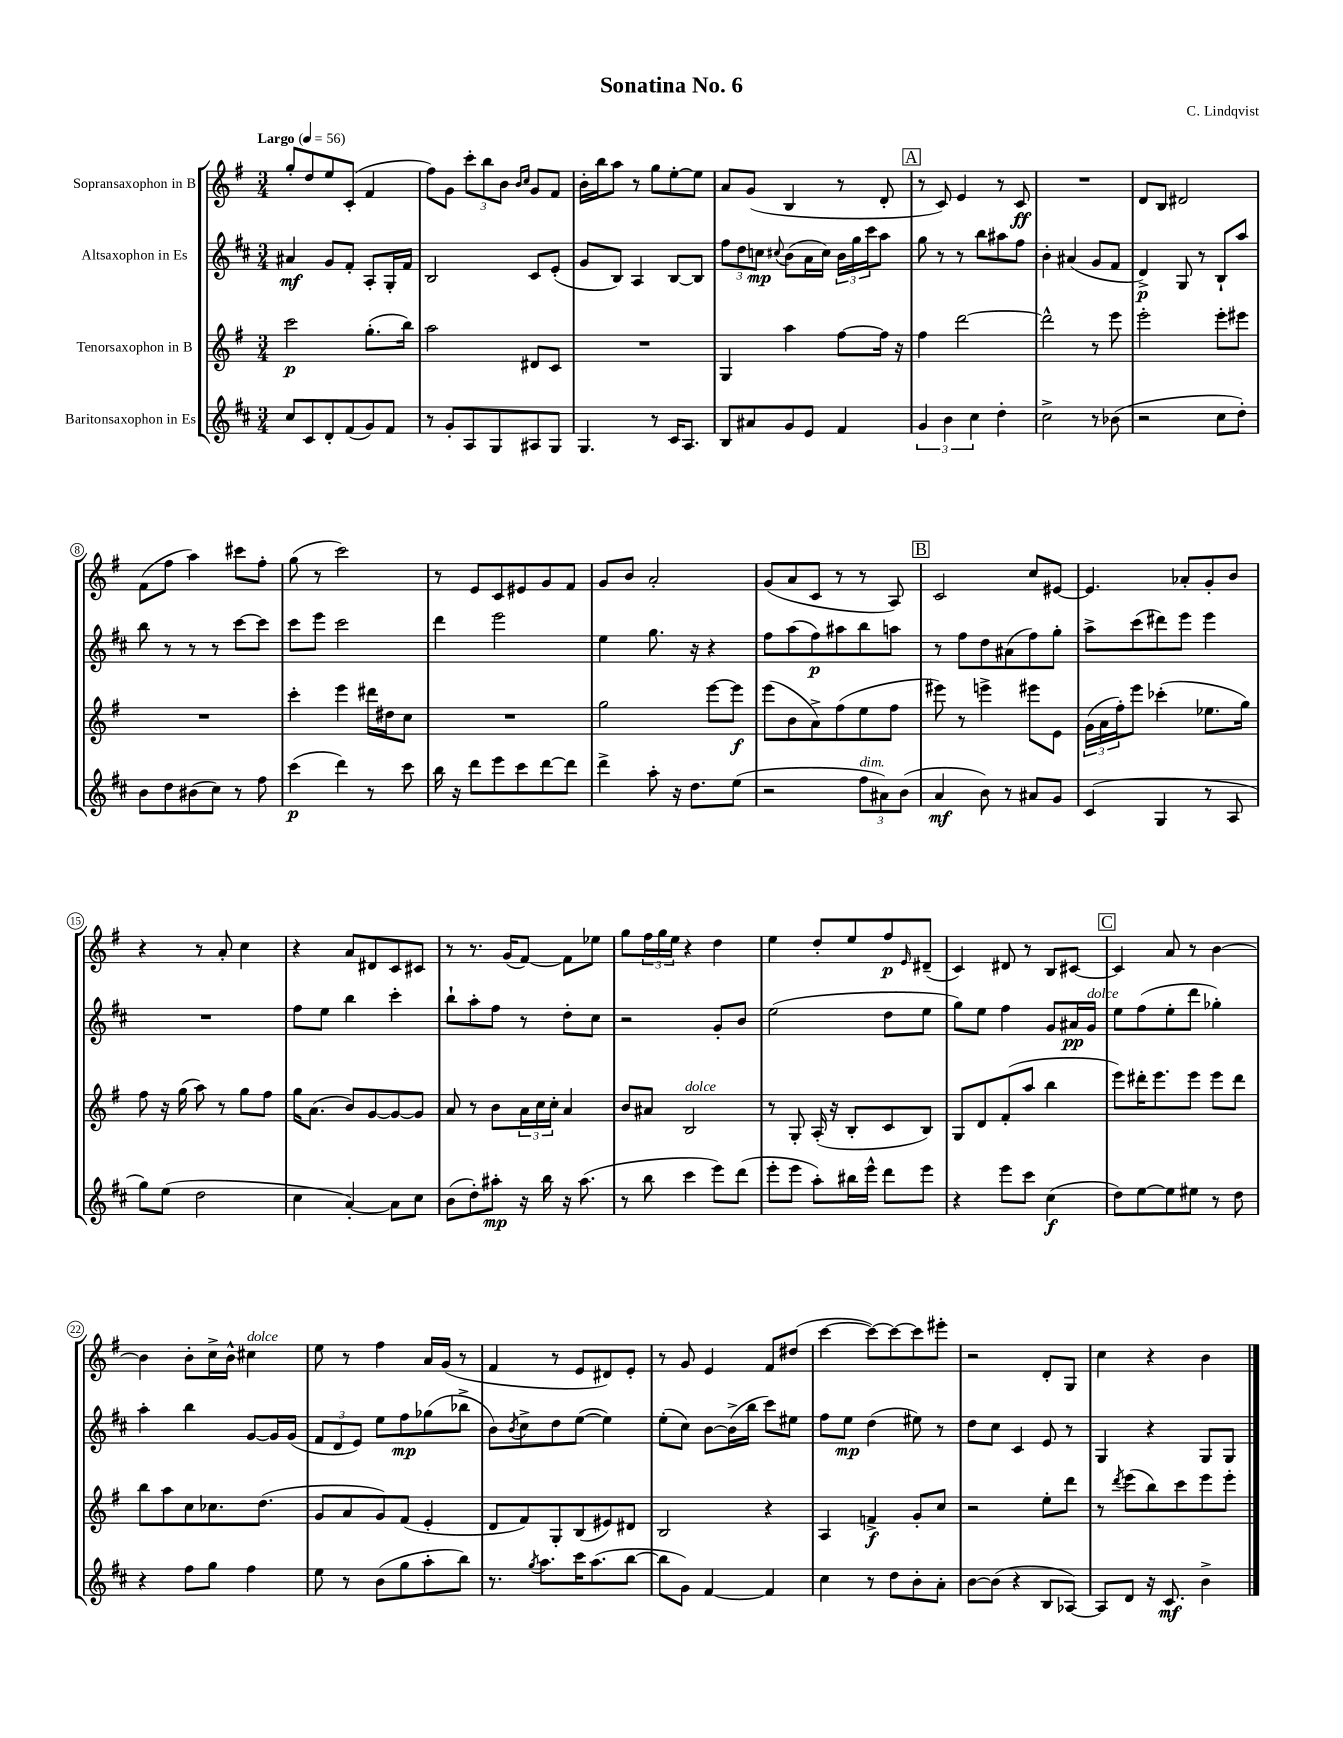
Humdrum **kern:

**kern	**dynam	**kern	**dynam	**kern	**dynam	**kern	**dynam
*part4	*part4	*part3	*part3	*part2	*part2	*part1	*part1
*staff4	*staff4	*staff3	*staff3	*staff2	*staff2	*staff1	*staff1
*I"Baritonsaxophon in Es	*	*I"Tenorsaxophon in B	*	*I"Altsaxophon in Es	*	*I"Sopransaxophon in B	*
*clefG2	*	*clefG2	*	*clefG2	*	*clefG2	*
*k[f#c#]	*	*k[f#]	*	*k[f#c#]	*	*k[f#]	*
*M3/4	*	*M3/4	*	*M3/4	*	*M3/4	*
*MM56	*	*MM56	*	*MM56	*	*MM56	*
=1	=1	=1	=1	=1	=1	=1	=1
!	!	!	!	!	!	!LO:TX:a:B:t=Largo	!
8cc#/L	.	2ccc\	p	4a#X/	mf	8gg'/L	.
8c#/	.	.	.	.	.	8dd/	.
8d'/	.	.	.	8g/L	.	8ee/	.
(8f#/	.	.	.	8f#'/J	.	(8c'/J	.
8g/)	.	(8.gg'\L	.	8A'/L	.	4f#/	.
8f#/J	.	.	.	16G'/L	.	.	.
.	.	16bb\Jk)	.	16f#/JJ	.	.	.
=2	=2	=2	=2	=2	=2	=2	=2
8r	.	2aa\	.	2B/	.	8ff#\L)	.
8g'/L	.	.	.	.	.	8g\J	.
8A/	.	.	.	.	.	12ccc'\L	.
.	.	.	.	.	.	12bb\	.
8G/	.	.	.	.	.	.	.
.	.	.	.	.	.	12b\J	.
.	.	.	.	.	.	16qqb/LL	.
.	.	.	.	.	.	16qqcc/JJ	.
8A#X/	.	8d#X/L	.	8c#/L	.	8g/L	.
8G/J	.	8c/J	.	(8e'/J	.	8f#/J	.
=3	=3	=3	=3	=3	=3	=3	=3
4.G/	.	2.r	.	8g/L	.	16b'\LL	.
.	.	.	.	.	.	16bb\J	.
.	.	.	.	8B/J)	.	8aa\J	.
.	.	.	.	4A/	.	8r	.
8r	.	.	.	.	.	8gg\L	.
16c#/KL	.	.	.	[8B/L	.	[8ee'\	.
8.A/J	.	.	.	.	.	.	.
.	.	.	.	8B/J]	.	8ee\J]	.
=4	=4	=4	=4	=4	=4	=4	=4
8B/L	.	4G/	.	12ff#\L	.	8a/L	.
.	.	.	.	12dd\	.	.	.
8a#X/	.	.	.	.	.	(8g/J	.
.	.	.	.	12ccn\J	mp	.	.
.	.	.	.	8qqcc#X/	.	.	.
8g/	.	4aa\	.	(8b\L	.	4B/	.
8e/J	.	.	.	16a\L	.	.	.
.	.	.	.	16cc#\JJ)	.	.	.
4f#/	.	[8ff#\L	.	24b\LL	.	8r	.
.	.	.	.	24gg\	.	.	.
.	.	.	.	24ccc#\J	.	.	.
.	.	16ff#\Jk]	.	8aa\J	.	8d'/	.
.	.	16r	.	.	.	.	.
!!LO:REH:place=s1:t=A
=5	=5	=5	=5	=5	=5	=5	=5
6g/	.	4ff#\	.	8gg\	.	8r	.
.	.	.	.	8r	.	8c/)	.
6b\	.	.	.	.	.	.	.
.	.	[2ddd\	.	8r	.	4e/	.
6cc#\	.	.	.	.	.	.	.
.	.	.	.	8bb\L	.	.	.
4dd'\	.	.	.	8aa#X\	.	8r	.
.	.	.	.	8ff#\J	.	8c/	ff
=6	=6	=6	=6	=6	=6	=6	=6
2cc#^\	.	2ddd^^\]	.	4b'\	.	2.r	.
.	.	.	.	(4a#X/	.	.	.
8r	.	8r	.	8g/L	.	.	.
(8b-X\	.	8eee\	.	8f#/J	.	.	.
=7	=7	=7	=7	=7	=7	=7	=7
2r	.	2eee'\	.	4d^/)	p	8d/L	.
.	.	.	.	.	.	8B/J	.
.	.	.	.	8G/	.	2d#X/	.
.	.	.	.	8r	.	.	.
8cc#\L	.	8eee'\L	.	8B`/L	.	.	.
8dd'\J)	.	8eee#X\J	.	8aa/J	.	.	.
!!LO:LB:g=z
=8	=8	=8	=8	=8	=8	=8	=8
8b\L	.	2.r	.	8bb\	.	(8f#\L	.
8dd\	.	.	.	8r	.	8ff#\J	.
(8b#X\	.	.	.	8r	.	4aa\)	.
8cc#\J)	.	.	.	8r	.	.	.
8r	.	.	.	[8ccc#\L	.	8ccc#X\L	.
8ff#\	.	.	.	8ccc#\J]	.	8ff#'\J	.
=9	=9	=9	=9	=9	=9	=9	=9
(4ccc#\	p	4ccc'\	.	8ccc#\L	.	(8gg\	.
.	.	.	.	8eee\J	.	8r	.
4ddd\)	.	4eee\	.	2ccc#\	.	2ccc\)	.
8r	.	16ddd#X\LL	.	.	.	.	.
.	.	16dd#X\J	.	.	.	.	.
8ccc#\	.	8cc\J	.	.	.	.	.
=10	=10	=10	=10	=10	=10	=10	=10
16bb\	.	2.r	.	4ddd\	.	8r	.
16r	.	.	.	.	.	.	.
8ddd\L	.	.	.	.	.	8e/L	.
8eee\	.	.	.	2eee\	.	8c/	.
8ccc#\	.	.	.	.	.	8e#X/	.
[8ddd\	.	.	.	.	.	8g/	.
8ddd\J]	.	.	.	.	.	8f#/J	.
=11	=11	=11	=11	=11	=11	=11	=11
4ddd^\	.	2gg\	.	4ee\	.	8g/L	.
.	.	.	.	.	.	8b/J	.
8aa'\	.	.	.	8.gg\	.	2a'/	.
16r	.	.	.	.	.	.	.
8.dd\L	.	.	.	16r	.	.	.
.	.	[8eee\L	.	4r	.	.	.
(8ee\J	.	8eee\J]	f	.	.	.	.
=12	=12	=12	=12	=12	=12	=12	=12
2r	.	(8eee\L	.	8ff#\L	.	(8g/L	.
.	.	8b\	.	(8aa\	.	8a/	.
.	.	8a^\)	.	8ff#\)	p	8c/J	.
.	.	(8ff#\	.	8aa#X\	.	8r	.
!LO:TX:a:i:t=dim.	!	!	!	!	!	!	!
12ff#\L	.	8ee\	.	8bb\	.	8r	.
12a#X\)	.	.	.	.	.	.	.
.	.	8ff#\J	.	8aan\J	.	8A/)	.
(12b\J	.	.	.	.	.	.	.
!!LO:REH:place=s1:t=B
=13	=13	=13	=13	=13	=13	=13	=13
4a/	mf	8eee#X\)	.	8r	.	2c/	.
.	.	8r	.	8ff#\L	.	.	.
8b\)	.	4eeen^\	.	8dd\	.	.	.
8r	.	.	.	(8a#X\	.	.	.
8a#X/L	.	8eee#X\L	.	8ff#\)	.	8cc/L	.
8g/J	.	8e\J	.	8gg'\J	.	[8e#X/J	.
=14	=14	=14	=14	=14	=14	=14	=14
(4c#/	.	(24g\LL	.	8aa^\L	.	4.e#/]	.
.	.	24a\	.	.	.	.	.
.	.	24ff#'\J)	.	.	.	.	.
.	.	8eee\J	.	(8ccc#\	.	.	.
4G/	.	(4ccc-X'\	.	8ddd#X\)	.	.	.
.	.	.	.	8eee\J	.	8a-X'/L	.
8r	.	8.ee-X\L	.	4eee\	.	8g'/	.
8A/	.	.	.	.	.	8b/J	.
.	.	16gg\Jk)	.	.	.	.	.
!!LO:LB:g=z
=15	=15	=15	=15	=15	=15	=15	=15
8gg\L)	.	8ff#\	.	2.r	.	4r	.
(8ee\J	.	16r	.	.	.	.	.
.	.	(16gg\	.	.	.	.	.
2dd\	.	8aa\)	.	.	.	8r	.
.	.	8r	.	.	.	8a'/	.
.	.	8gg\L	.	.	.	4cc\	.
.	.	8ff#\J	.	.	.	.	.
=16	=16	=16	=16	=16	=16	=16	=16
4cc#\	.	16gg\KL	.	8ff#\L	.	4r	.
.	.	(8.a\J	.	.	.	.	.
.	.	.	.	8ee\J	.	.	.
[4a'/)	.	8b/L)	.	4bb\	.	8a/L	.
.	.	[8g/	.	.	.	8d#X/	.
8a\L]	.	8g/_	.	4ccc#'\	.	8c/	.
8cc#\J	.	8g/J]	.	.	.	8c#X/J	.
=17	=17	=17	=17	=17	=17	=17	=17
(8b\L	.	8a/	.	8bb`\L	.	8r	.
8dd'\)	.	8r	.	8aa'\	.	8.r	.
8aa#X'\J	mp	8b\L	.	8ff#\J	.	.	.
.	.	.	.	.	.	(16g/KL	.
16r	.	24a\L	.	8r	.	[8f#/J)	.
.	.	24cc\	.	.	.	.	.
16bb\	.	.	.	.	.	.	.
.	.	24cc'\JJ	.	.	.	.	.
16r	.	4a/	.	8dd'\L	.	8f#\L]	.
(8.aa#\	.	.	.	.	.	.	.
.	.	.	.	8cc#\J	.	8ee-X\J	.
=18	=18	=18	=18	=18	=18	=18	=18
8r	.	8b/L	.	2r	.	8gg\L	.
8bb\	.	8a#X/J	.	.	.	24ff#\L	.
.	.	.	.	.	.	24gg\	.
.	.	.	.	.	.	24ee\JJ	.
!	!	!LO:TX:a:i:t=dolce	!	!	!	!	!
4ccc#\	.	2B/	.	.	.	4r	.
8eee\L)	.	.	.	8g'/L	.	4dd\	.
(8ddd\J	.	.	.	8b/J	.	.	.
=19	=19	=19	=19	=19	=19	=19	=19
8eee'\L	.	8r	.	(2ee\	.	4ee\	.
8eee\J	.	8G'/	.	.	.	.	.
8aa'\L)	.	(16A'/	.	.	.	8dd'/L	.
.	.	16r	.	.	.	.	.
16bb#X\L	.	8B'/L	.	.	.	8ee/	.
16eee^^\JJ	.	.	.	.	.	.	.
8ddd\L	.	8c/	.	8dd\L	.	8ff#/	p
.	.	.	.	.	.	16qqe/	.
8eee\J	.	8B/J)	.	8ee\J	.	(8d#X~/J	.
=20	=20	=20	=20	=20	=20	=20	=20
4r	.	8G/L	.	8gg\L)	.	4c/)	.
.	.	8d/	.	8ee\J	.	.	.
8eee\L	.	(8f#'/	.	4ff#\	.	8d#X/	.
8ccc#\J	.	8aa/J	.	.	.	8r	.
(4cc#\	f	4bb\	.	8g/L	.	8B/L	.
.	.	.	.	16a#X/L	pp	[8c#X/J	.
!	!	!	!	!LO:TX:a:i:t=dolce	!	!	!
.	.	.	.	16g/JJ	.	.	.
!!LO:REH:place=s1:t=C
=21	=21	=21	=21	=21	=21	=21	=21
8dd\L)	.	8eee\L)	.	8ee\L	.	4c#/]	.
[8ee\	.	16ddd#X'\K	.	(8ff#\	.	.	.
.	.	8.eee\	.	.	.	.	.
8ee\]	.	.	.	8ee'\	.	8a/	.
8ee#X\J	.	8eee\J	.	8ddd\J	.	8r	.
8r	.	8eee\L	.	4gg-X'\)	.	[4b\	.
8dd\	.	8ddd#\J	.	.	.	.	.
!!LO:LB:g=z
=22	=22	=22	=22	=22	=22	=22	=22
4r	.	8bb\L	.	4aa'\	.	4b\]	.
.	.	8aa\	.	.	.	.	.
8ff#\L	.	8cc\	.	4bb\	.	8b'\L	.
8gg\J	.	8.cc-X\	.	.	.	16cc^\L	.
.	.	.	.	.	.	16b^^\JJ	.
!	!	!	!	!	!	!LO:TX:a:i:t=dolce	!
4ff#\	.	.	.	[8g/L	.	4cc#X\	.
.	.	(8.dd\J	.	.	.	.	.
.	.	.	.	16g/L]	.	.	.
.	.	.	.	(16g/JJ	.	.	.
=23	=23	=23	=23	=23	=23	=23	=23
8ee\	.	8g/L	.	12f#/L	.	8ee\	.
.	.	.	.	12d/	.	.	.
8r	.	8a/	.	.	.	8r	.
.	.	.	.	12e/J)	.	.	.
(8b\L	.	8g/)	.	8ee\L	.	4ff#\	.
8gg\	.	(8f#/J	.	8ff#\	mp	.	.
8aa'\	.	4e'/	.	(8gg-X\	.	16a/LL	.
.	.	.	.	.	.	(16g/JJ	.
8bb\J)	.	.	.	8bb-X^\J	.	8r	.
=24	=24	=24	=24	=24	=24	=24	=24
8.r	.	8d/L	.	8b\L)	.	4f#/	.
.	.	.	.	8qb/	.	.	.
.	.	8f#/)	.	8cc#^\	.	.	.
8qgg/	.	.	.	.	.	.	.
8.aa\L	.	.	.	.	.	.	.
.	.	8G'/	.	8dd\	.	8r	.
16ccc#\K	.	(8B/	.	([8ee\J	.	8e/L	.
(8.aa\	.	.	.	.	.	.	.
.	.	8e#X/)	.	4ee\])	.	8d#X/)	.
[8bb\J	.	8d#X/J	.	.	.	8e'/J	.
=25	=25	=25	=25	=25	=25	=25	=25
8bb\L]	.	2B/	.	(8ee'\L	.	8r	.
8g\J)	.	.	.	8cc#\J)	.	8g/	.
[4f#/	.	.	.	[8b\L	.	4e/	.
.	.	.	.	(16b^\L]	.	.	.
.	.	.	.	16bb\JJ	.	.	.
4f#/]	.	4r	.	8ccc#\L)	.	8f#/L	.
.	.	.	.	8ee#X\J	.	(8dd#X/J	.
=26	=26	=26	=26	=26	=26	=26	=26
4cc#\	.	4A/	.	8ff#\L	.	[4ccc\	.
.	.	.	.	8ee\J	mp	.	.
8r	.	4fn^/	f	(4dd\	.	8ccc\L_)	.
8dd\L	.	.	.	.	.	8ccc\_	.
8b'\	.	8g'/L	.	8ee#X\)	.	8ccc\]	.
8a'\J	.	8cc/J	.	8r	.	8eee#X'\J	.
=27	=27	=27	=27	=27	=27	=27	=27
[8b\L	.	2r	.	8dd\L	.	2r	.
(8b\J]	.	.	.	8cc#\J	.	.	.
4r	.	.	.	4c#/	.	.	.
8B/L	.	8ee'\L	.	8e/	.	8d'/L	.
[8A-X/J)	.	8ddd\J	.	8r	.	8G/J	.
=28	=28	=28	=28	=28	=28	=28	=28
8A-/L]	.	8r	.	4G/	.	4cc\	.
.	.	8qddd/	.	.	.	.	.
8d/J	.	(8eee\L	.	.	.	.	.
16r	.	8bb\)	.	4r	.	4r	.
8.c#/	mf	.	.	.	.	.	.
.	.	8ccc\	.	.	.	.	.
4b^\	.	8eee\	.	8G/L	.	4b\	.
.	.	8eee'\J	.	8G/J	.	.	.
==	==	==	==	==	==	==	==
*-	*-	*-	*-	*-	*-	*-	*-
